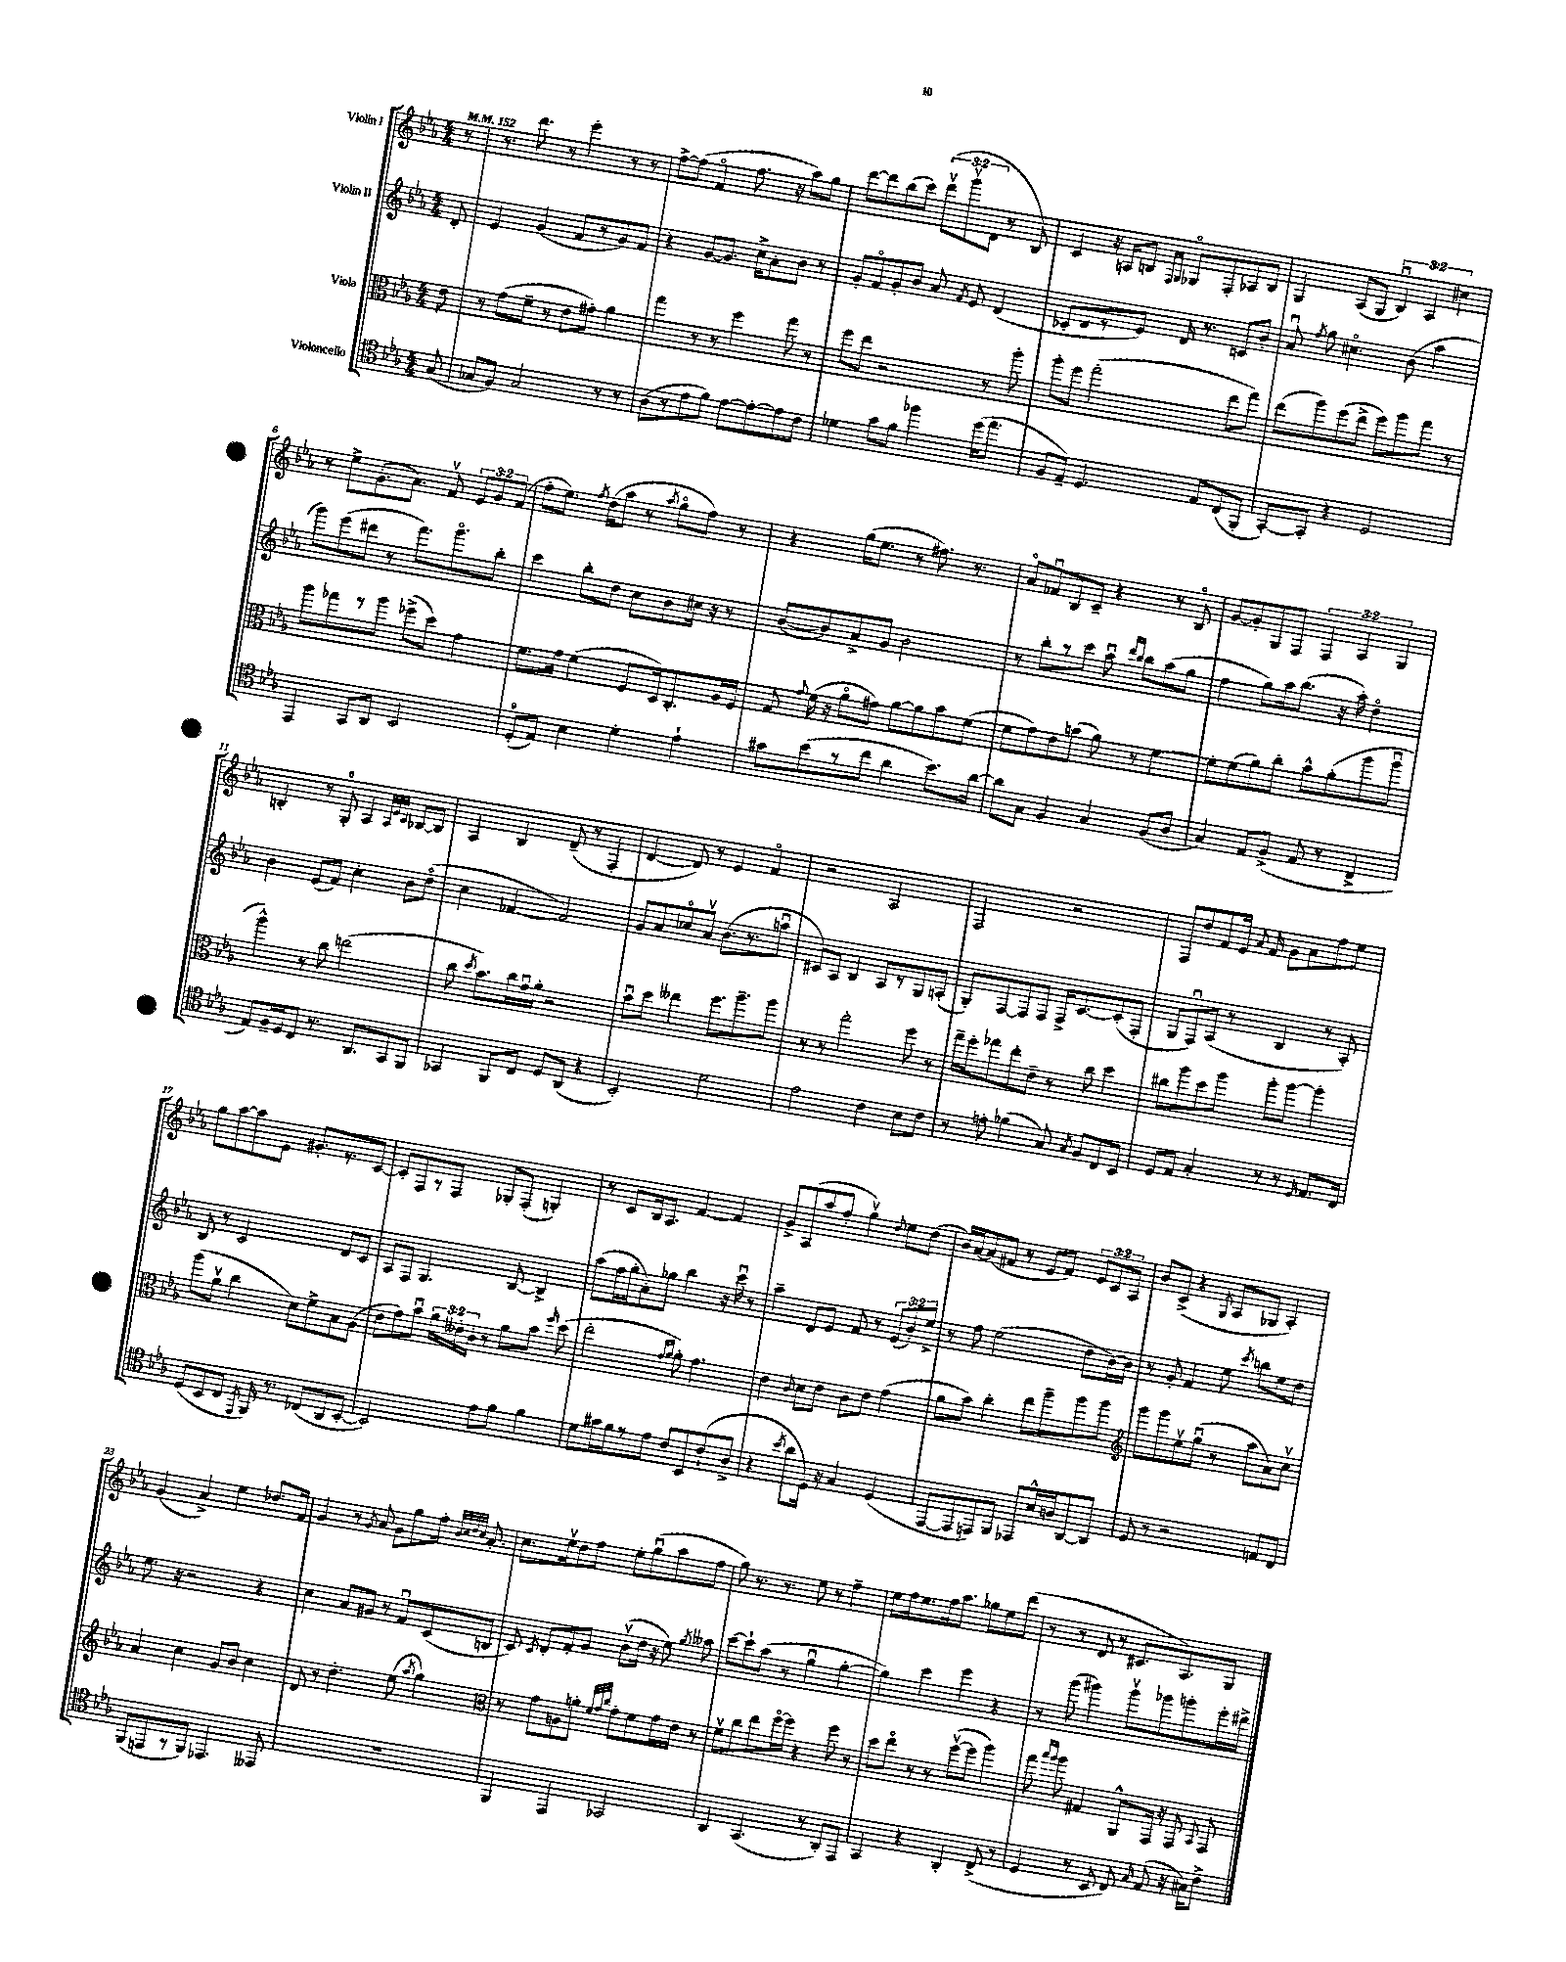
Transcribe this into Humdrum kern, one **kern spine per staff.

**kern	**kern	**kern	**kern
*staff4	*staff3	*staff2	*staff1
*clefC4	*clefC3	*clefG2	*clefG2
*k[b-e-a-]	*k[b-e-a-]	*k[b-e-a-]	*k[b-e-a-]
*M4/4	*M4/4	*M4/4	*M4/4
*MM152	*MM152	*MM152	*MM152
(8G	8e-	8d'	8r
=	=	=	=
8G-	8r	4e-	8.r
8F)	(8g	.	.
.	.	.	8.ddd
2G-	8f~	(4g	.
.	8r	.	8r
.	8e-	8f	4eee-'
.	8g#')	8r	.
8r	4a-	8g)	8r
8r	.	8f	8r
=	=	=	=
(8A-	4gg	4r	[8ff^
8r	.	.	(8ff]
8e-	8r	[8g	4fo
8f)	8r	8.g]	.
[8e-	4ff	.	8.ff
.	.	16cc^	.
8e-'_	.	8a-'	.
.	.	.	16r
8e-]	8gg	8b-	8aa-)
8c	8r	8r	8gg
=	=	=	=
4d-	8ff	8g'	[8ddd
.	8ee-	8fo	8ddd]
8g	2r	8g'	(8bb-
8f	.	8b-	8ccc)
4ff-	.	8a-	(12dddv
.	.	.	12gggv
.	.	8qf	.
.	.	8e-	.
.	.	.	12d
(16dd	8r	(4d	8r
8.ee-	.	.	.
.	8aa-'	.	8B-)
=	=	=	=
8F	8aa-'	8c-'	4c
8E-~)	8ff	8d	.
4.D	(2gg'	8r	16r
.	.	.	16A
.	.	8e-)	8B
.	.	.	16qqF
.	.	.	16qqG
.	.	16d	8G-o
.	.	8.r	.
8E-	.	.	8F'
(8C	8ee-	8c	8A-
8FF'	8gg)	8b-'	8B
=	=	=	=
[8GG')	(8ee-	8a-u	4G
.	.	8qff	.
8GG']	8aa-)	8gg	.
4r	(8ff	4.cc#o	(8A-
.	8ee-^	.	8G
2D	8ff)	.	6B-u)
.	8aa-	(8b-	.
.	.	.	6A-
.	8gg	4aa-	.
.	.	.	6cc#
.	8r	.	.
=	=	=	=
4EE-	8aa-	8ggg)	8r
.	8gg-	(8eee-	8ee-^
8GG	8r	8ddd#	(8.g'
8AA-	8aa-	8r	.
.	.	.	8.a-)
2BB-	(8ff-^	8.fff)	.
.	8dd)	.	8fv
.	.	8.gggo	.
.	4g	.	12e-
.	.	.	12g
.	.	8bb-'	.
.	.	.	(12f
=	=	=	=
(8D'	8.f	4ccc	8ff'
8E-)	.	.	8.ee-)
.	16g	.	.
4B-	(4f	8bb-'	.
.	.	.	8qff
.	.	.	(16dd
.	.	8dd	8aa-
4d'	8F	8cc	8r
.	.	.	8qaa-
.	16D)	8b-	8ggo
.	8.C'	.	.
4e-`	.	16cc#	8ff)
.	.	16r	.
.	16A-	8r	8r
.	16F	.	.
=	=	=	=
8g#	8G	([8b-	4r
.	8qqg	.	.
(8b-	(16f	8b-])	.
.	16r	.	.
8r	8a-o	8a-^	(16gg
.	.	.	8.ee-
8cc	8g#)	8g	.
4a-	[8a-	2b-	8r
.	8a-]	.	8.ff#)
8.b-)	8b-	.	.
.	.	.	8.r
.	(8f	.	.
[16a-	.	.	.
=	=	=	=
8a-]	8f	8r	8a-o
8G	8g)	8bb-'	8f-u
4F	8e-	8r	8B-
.	(8b	8ccc	8c~
4G	8a-)	8aa-u	4r
.	.	16qqddd	.
.	.	16qqbb-	.
.	8r	8bb-	.
(8F	[4f	(8aa-	8r
8A-	.	8gg	8B-o
=	=	=	=
4G)	8f']	4ff	[8g
.	(8f	.	8g']
8E-	8a-)	8gg)	8G
(8F^	8cc'	16aa-	8F
.	.	(8.bb-	.
8E-	8b-^^	.	6F
8r	(8a-'	16r	.
.	.	.	6A-
.	.	16aa-')	.
4C^	8aa-	4ddo	.
.	.	.	6G
.	8aa-u	.	.
=	=	=	=
8E-)	4aa-^^)	4b-	4B'
16F~	.	.	.
16D	.	.	.
8C	8r	(8e-	8r
8.r	8cc	8f)	8G'
.	(2ee	4cc'	4A-
8.AA-	.	.	.
.	.	.	32qqA-
.	.	.	32qqe-
.	.	.	32qqc
8GG	.	8b-	[8B-
8FF	.	(8ddo	8B-]
=	=	=	=
4GG-	8cc	4cc	4A-
.	8qdd	.	.
.	8.b-)	.	.
8FF	.	[4f-	4B-
.	16cc	.	.
8C	16gu	.	.
.	16a-'	.	.
8D	2r	2f-])	(8d~
(8AA-	.	.	8r
4r	.	.	4F'
=	=	=	=
2BB-')	8b-u	8g	[4d
.	8dd	8a-	.
.	4ee--	8cc-o	8d])
.	.	8a-v	8r
2d	8.ff	(8.b-	4e-
.	8.aa-~	8.r	.
.	.	.	4fo
.	8aa-	8aau	.
=	=	=	=
2e-	8r	8c#)	2r
.	8r	8A-	.
.	2gg'	4B-	.
4c	.	8A-	2A-
.	.	8r	.
8B-	8ff	8G	.
8c	8r	(8A'	.
=	=	=	=
8r	16gg~	8G')	2F
.	16ff'	.	.
8e'	8gg-	[8F	.
(4f-	8ee-'	8F]	.
.	8e-~	8F	.
8G)	8r	16F^	2r
.	.	[8.c	.
8qG	.	.	.
8F	8cc	.	.
8C	4dd	(8c']	.
8BB-	.	8F'	.
=	=	=	=
8D	8cc#	8G	8F
8E-	8aa-	8Fu)	8dd
4G'	8dd	(8A-	8f
.	8aa-	8r	16e-
.	.	.	8qqa-
.	.	.	16f
8r	8aa-'	4B-	8g
8r	[8aa-	.	8a-
16qqD	.	.	.
8.E-	4aa-']	8r	8ff
.	.	8A-')	8ee-
16C	.	.	.
=	=	=	=
(8D	(8aa-	8B-	8gg
8BB-	8a-v	8r	[8aa-
8C	4cc	2c	8aa-]
8qEE-	.	.	.
16FF)	.	.	8e-
8.r	.	.	.
.	8d)	.	8.g#'
(8C-	8f^	.	.
.	.	.	8.r
8AA-	8B-	8d	.
[8BB-'	(8A-	8c	[8c
=	=	=	=
2BB-])	8e-	8A-	8c']
.	8g)	8F	8F
.	8b-u	4.G	8r
.	24a-	.	8F
.	24e--'	.	.
.	24c'	.	.
8e-	8r	.	8G-'
8f	8a-	[8B-	(8F'
4f	8b-	4B-^]	4G')
.	16qqff	.	.
.	(8dd	.	.
=	=	=	=
8d	2ee-'	(8aa-	8r
16g#	.	16ff	8c
16f	.	16gg'	.
8r	.	8a-')	16B-
.	.	.	8.A-
8e-	.	8gg-	.
.	16qqg	.	.
.	16qqa-	.	.
8c	8a-')	4bb-	[4f
8BB-	4.g	.	.
(8c`	.	16r	4f]
.	.	16cccu	.
8A-^	.	8r	.
=	=	=	=
4r	4e-	4aa-~	8g^
.	.	.	(8A-
8qb-	8qqc	.	.
8a-	8d	8d	8aa-
16D)	8e-	8e-	8ff'
16r	.	.	.
4G	8c	8f	4ggv)
.	8e-	8r	.
.	.	.	8qqdd
(4D	(4g	(12e-	8ee-
.	.	12b-')	.
.	.	.	(8dd
.	.	12ee-^	.
=	=	=	=
[8EE-	8a-	8r	16b-)
.	.	.	[16a-
8EE-]	8b-)	8ff	(8a-]
8EE)	4cc'	(2ee-	8f#
8FF	.	.	8r
8EE-	8ee-	.	8e-
16B-^^	8aa-~	.	8f#)
16A	.	.	.
[8AA-	8aa-	8dd	12e-
.	.	.	12c
8AA-]	8aa-	[16b-)	.
.	.	.	12A-
.	.	16b-]	.
=	=	=	=
*	*clefG2	*	*
8D	8ggg	8r	8b-
8r	8ggg	8g'	(8c^
2r	8ee-v	4f	4r
.	(8ggu	.	.
.	.	.	8qG
.	8r	8ee-	8A-
.	.	8qccc	.
.	8aa-	8bb	8G-
8E	8a-)	8ee-	4A-')
8C	8ccv	8dd	.
=	=	=	=
(8FF	4a-	8.ee-	(4g
8EE	.	.	.
.	.	16r	.
8r	4cc	2r	4a-^)
8FF)	.	.	.
4.EE-	8g	.	4ee-
.	8b-	.	.
.	4cc	4r	8.dd-
8EE--	.	.	.
.	.	.	16f
=	=	=	=
1r	8d	4cc	4g
.	8r	.	.
.	4.dd'	8a-	8r
.	.	.	8qg
.	.	8g#	8a-
.	.	8r	8g
.	(8ee-	8fu	8gg
.	8qaa-	.	.
.	4gg)	(8c	16ff'
.	.	.	32qqb-
.	.	.	32qqcc
.	.	.	32qqdd
.	.	.	32qqcc
.	.	.	8.a-'
.	.	8B	.
=	=	=	=
*	*clefC3	*	*
4FF	8r	8c)	8.cc
.	.	8qc	.
.	8g	8d'	.
.	.	.	16ee-v
4EE-	8A	8f'	8dd
.	8a'	8g	8ff
.	32qqf	.	.
.	32qqg	.	.
.	32qqcc	.	.
2GG-	8g'	(8b-v	8ee-'
.	8f	16dd	(8ggu
.	.	16r	.
.	16g	8ee-)	8aa-
.	16e-	.	.
.	.	8qgg	.
.	8r	8aa--	8ff
=	=	=	=
4AA-	8fv	[8ccc	8gg)
.	8cc	8ccc`]	8.r
(4.GG	8ee-	(8aa-	.
.	.	.	8.r
.	[16ffo	8r	.
.	16ff]	.	.
.	4r	4ggu	8ee-
8r	.	.	8r
8AA-')	8ff	[4gg'	4ff~
8EE-	8r	.	.
=	=	=	=
4GG	8dd	4gg])	8ee-
.	8ee-o	.	16ff
.	.	.	8.ee-
4r	8r	4ccc	.
.	8r	.	16ff
.	.	.	8.aa-
4AA-'	([8ffv	4eee-	.
.	8ff]	.	8gg-
(8C^	4aa-)	4r	8ee-
8r	.	.	(8ddd
=	=	=	=
4D	8gg	8r	8r
.	16qqbb-	.	.
.	16qqaa-	.	.
.	8aa-	(8ggg	8r
8r	4G#	4ggg#)	8d
8BB-	.	.	8r
8C)	8AA-^^	8ggg#v	8.c#
16qqG	.	.	.
(8E-	16GG	8ggg-	.
.	16r	.	8.A-)
16r	8GG	8ggg'	.
16G#)	.	.	.
.	8qqBB-	.	.
8c^	8GG	16eee-'	8G
.	.	16ddd#^	.
==	==	==	==
*-	*-	*-	*-
